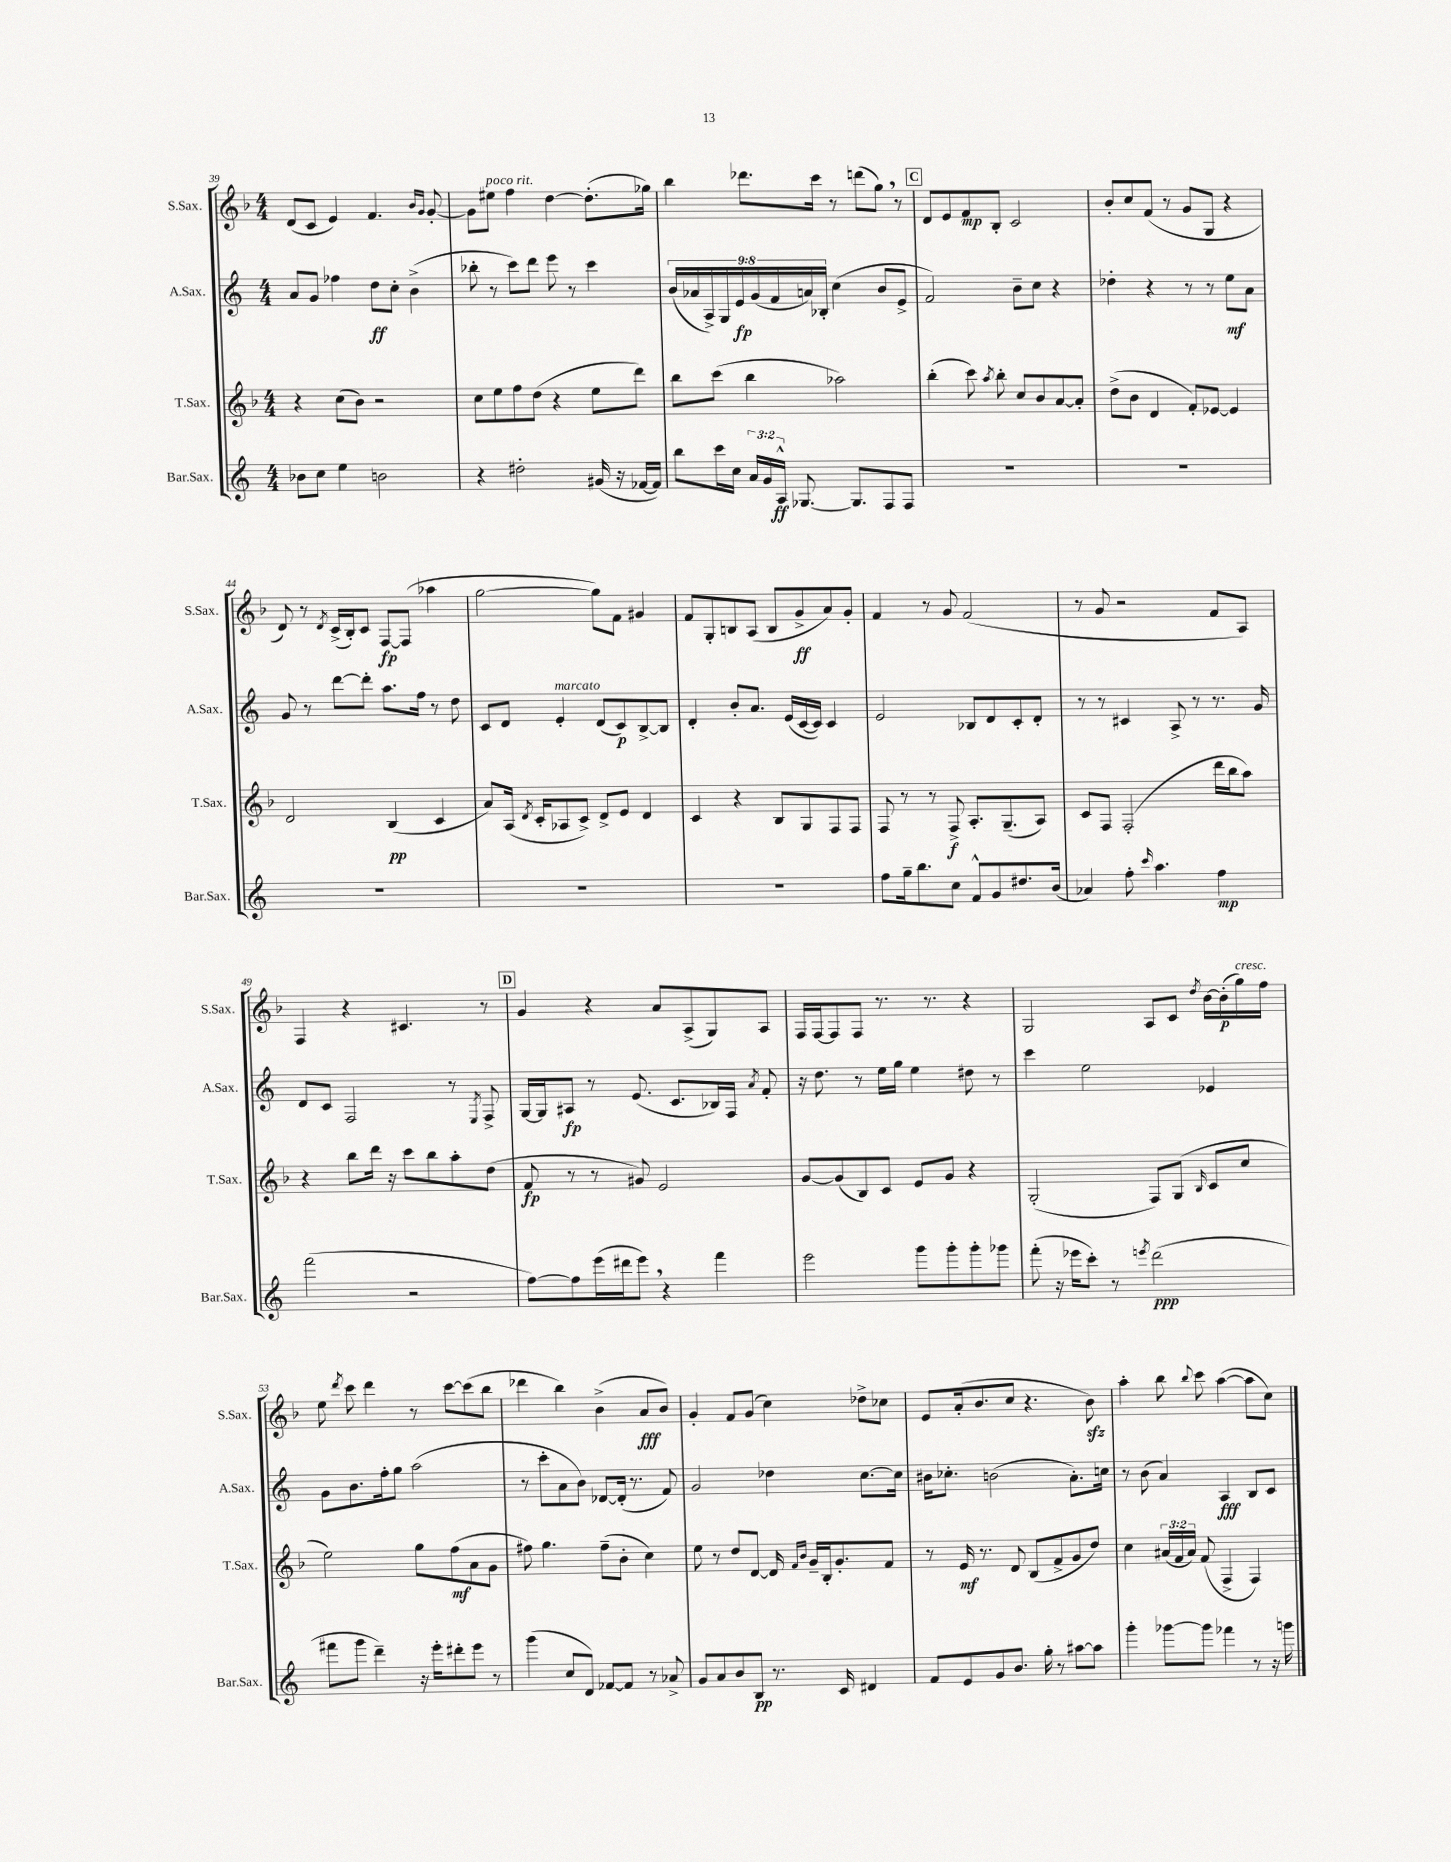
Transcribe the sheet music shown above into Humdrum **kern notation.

**kern	**kern	**kern	**kern
*staff4	*staff3	*staff2	*staff1
*clefG2	*clefG2	*clefG2	*clefG2
*k[]	*k[b-]	*k[]	*k[b-]
*M4/4	*M4/4	*M4/4	*M4/4
8b-	4r	8a	(8d
8cc	.	8g	8c
4ee	(8cc	4ff-	4e)
.	8b-)	.	.
2b	2r	8dd	4.f
.	.	8cc'	.
.	.	(4b^	.
.	.	.	16qqb-
.	.	.	16qqg
.	.	.	[8g'
=	=	=	=
4r	8cc	8bb-'	8g]
.	8ee	8r	8ee#
2dd#'	8ff	8ccc)	4ff
.	(8dd	8ddd	.
.	4r	8eee	[4dd
.	.	8r	.
(16g#	8ee	4ccc	(8.dd']
16r	.	.	.
[16f-	8ddd)	.	.
16f-])	.	.	16gg-)
=	=	=	=
8bb	8bb-	(18b	4bb-
.	.	18a-	.
.	.	18A^)	.
16ccc	(8ccc	.	.
.	.	18G	.
16cc	.	.	.
.	.	18e	.
24a	4bb-	.	8.ddd-
.	.	(18g	.
24g	.	.	.
24A^^	.	18f	.
[8.G-	.	.	.
.	.	18a)	.
.	.	.	16ccc
.	.	18B-'	.
.	2aa-)	(4cc	8r
8.G-]	.	.	.
.	.	.	(8ddd
8F	.	8b	8gg)
8F	.	8e^	8r
=	=	=	=
1r	(4bb-'	2f)	8d
.	.	.	8e
.	8ccc)	.	8f
.	8qaa	.	.
.	8bb-'	.	8B-'
.	8cc	8b~	2c
.	8b-	8cc	.
.	[8a	4r	.
.	8a']	.	.
=	=	=	=
1r	(8dd^	4dd-'	8b-'
.	8b-	.	8cc
.	4d	4r	(8f
.	.	.	8r
.	8f')	8r	8g
.	[8e-	8r	8G
.	4e-]	8ee	4r
.	.	8a	.
=	=	=	=
1r	2d	8g	8d)
.	.	8r	8r
.	.	.	8qd
.	.	[8ddd	(16c^
.	.	.	16B-')
.	.	8ddd']	8c
.	(4B-	8.aa	[8F
.	.	.	(8F]
.	.	16ff	.
.	4c	8r	4aa-
.	.	8dd	.
=	=	=	=
1r	8a)	8c	[2gg
.	(16A	8d	.
.	8qd	.	.
.	16c'	.	.
.	8A-	4e'	.
.	8c^)	.	.
.	8d^	(8d	8gg])
.	8e	8c)	8f
.	4d	[8B^	4g#
.	.	8B]	.
=	=	=	=
1r	4c	4d'	8f
.	.	.	8G'
.	4r	8b'	8B
.	.	8.a	(8A
.	8B-	.	8B
.	.	(16e	.
.	8G	[16c	8g^
.	.	16c])	.
.	8F	4c	8a)
.	8F	.	8g'
=	=	=	=
8ff	8F	2e	4f
16gg~	8r	.	.
8.bb	.	.	.
.	8r	.	8r
8cc	8F^	.	8g
8f^^	8.A'	8B-	(2f
8g	.	8d	.
.	(8.G~	.	.
8.dd#	.	8c'	.
.	8A)	8d'	.
(16b	.	.	.
=	=	=	=
4a-)	8c	8r	8r
.	8F	8r	8g
8ff'	(2F'	4c#	2r
16qqccc	.	.	.
4.aa	.	.	.
.	.	8A^	.
.	.	8r	.
4ff	16ddd	8.r	8f
.	16bb-	.	.
.	8aa)	.	8A)
.	.	16g	.
=	=	=	=
(2fff	4r	8d	4F
.	.	8c	.
.	8bb-	2F	4r
.	16ddd	.	.
.	16r	.	.
2r	8ccc	.	4.c#
.	8bb-	.	.
.	8aa'	8r	.
.	.	8qE	.
.	(8dd	8F^	8r
=	=	=	=
[8ff)	8f	[16G	4g
.	.	16G]	.
8ff]	8r	8A#	.
(16eee	8r	8r	4r
16ddd#	.	.	.
8eee)	8g#)	(8.e	.
4r	2e	.	8a
.	.	8.c	.
.	.	.	(8A^
4fff	.	16B-)	8G)
.	.	16F	.
.	.	8qa	.
.	.	8f'	8A
=	=	=	=
2eee	[8g	16r	16F
.	.	8.dd	[16F
.	(8g]	.	8F]
.	8B-)	8r	8F
.	8c	16ee	8.r
.	.	16gg	.
8ggg	8e	4ee	.
.	.	.	8.r
8ggg'	8g	.	.
8ggg'	4r	8dd#	4r
8ggg-	.	8r	.
=	=	=	=
(8fff'	(2G'	4ccc	2G
16r	.	.	.
16eee-	.	.	.
8ccc')	.	2ee	.
8r	.	.	.
8qeee	.	.	.
(2ddd	8F)	.	8A
.	(8G	.	8c
.	16qqB-	.	8qdd
.	8c	4e-	[16b-
.	.	.	(16b-']
.	8cc	.	16gg)
.	.	.	16ff
=	=	=	=
8fff#	2ee)	8g	8ee
.	.	.	8qddd
8ggg	.	8.b	8ccc
4ddd~)	.	.	4ddd
.	.	16ff'	.
.	.	8gg	.
16r	8gg	(2aa	8r
16eee'	.	.	.
8ddd#'	(8ff	.	[8ccc
8eee	8a	.	(8ccc]
8r	8g	.	8bb-
=	=	=	=
(4ggg	8ff#)	8r	4ddd-
.	4.gg	8ccc'	.
8cc	.	8a	4bb-)
8d)	.	8b)	.
[8f-	(8ff#~	[8d-	(4b-^
8f-]	8b-'	(16d-']	.
.	.	8.r	.
8r	4cc)	.	8a
8a-^	.	8f)	8b-)
=	=	=	=
8g	8ee	2g	4g'
8a	8r	.	.
8b	8dd	.	8f
8B	[8d	.	(8g
8.r	16d]	4dd-	4cc)
.	16qqf	.	.
.	16qqb-	.	.
.	16g~	.	.
.	16B-'	.	.
16c	8.g'	.	.
4d#	.	[8.cc	8dd-^
.	8f	.	8cc-
.	.	16cc]	.
=	=	=	=
8f	8r	16b#	8e
.	.	8.cc-'	.
8e	16e	.	(16a'
.	8.r	.	8.b-
8g	.	(2b	.
8.b	8d	.	8cc
.	(8B-	.	4.r
16gg'	.	.	.
8r	8f^	.	.
[8aa#	8g	8.a')	.
8aa#]	8dd)	.	8b-)
.	.	16cc	.
=	=	=	=
4ggg'	4cc	8r	4aa'
.	.	(8b	.
[8ggg-	(24a#	4a)	8bb-
.	24f	.	.
.	24a#)	.	.
.	.	.	8qqbb-
8ggg-]	(8f	.	8ccc
4fff-	4F^	4A	([4aa
8r	4F)	8B	8aa]
16r	.	8c	8cc)
16ggg	.	.	.
==	==	==	==
*-	*-	*-	*-
